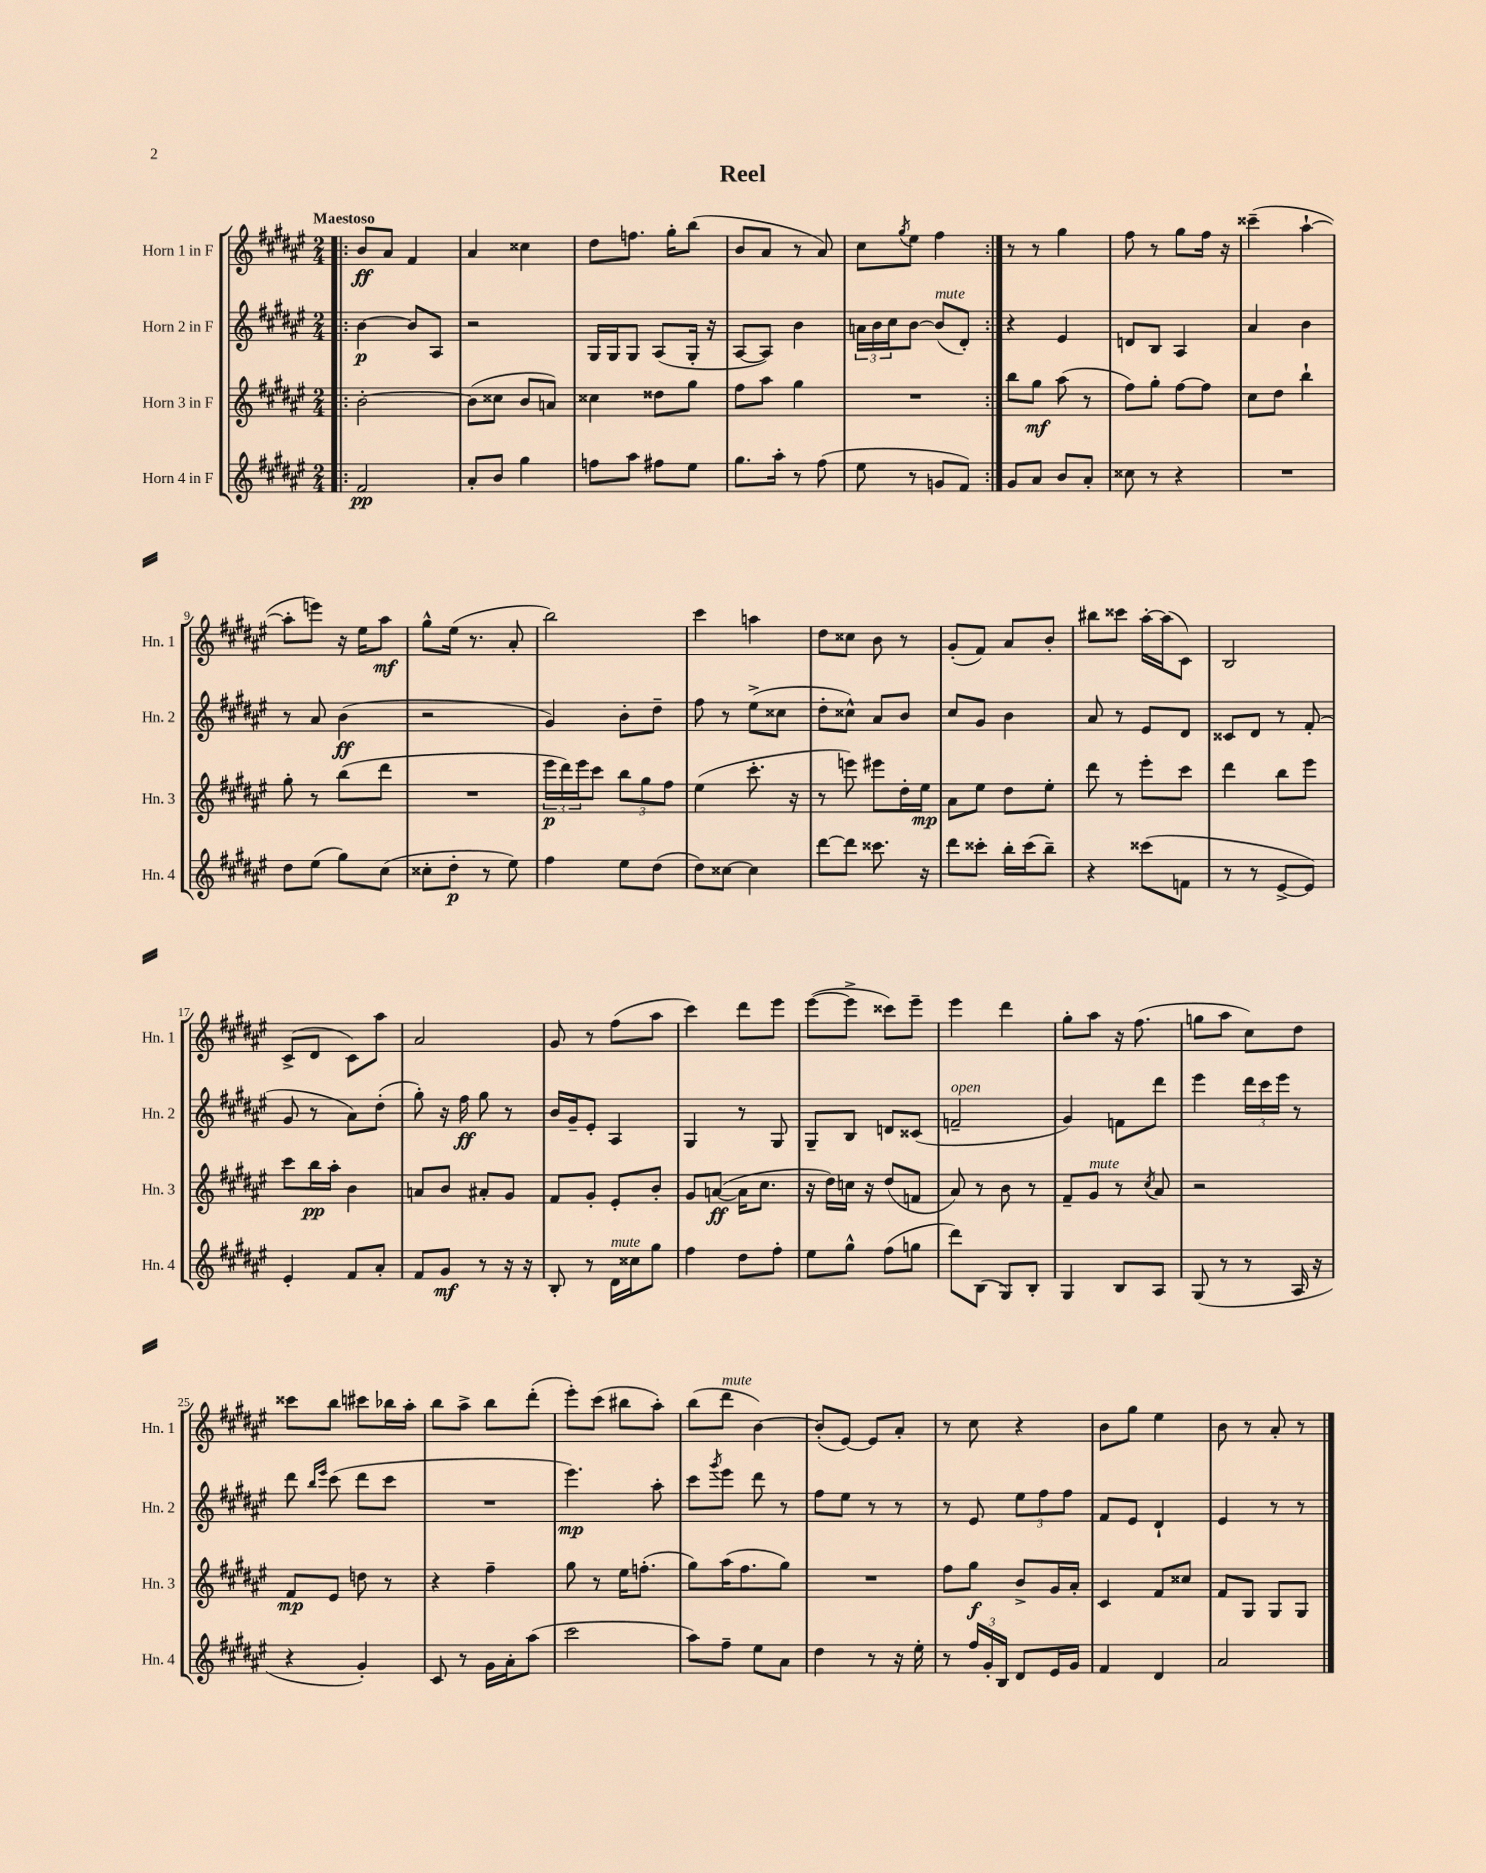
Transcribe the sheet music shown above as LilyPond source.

\header { title = "Reel" }
<<
\new StaffGroup <<
\new Staff = "s0" \with { instrumentName = "Horn 1 in F" shortInstrumentName = "Hn. 1" } {
    \clef treble \key fis \major \numericTimeSignature \time 2/4 \tempo "Maestoso"
    \repeat volta 2 { \bar ".|:" b'8\ff ais'8 fis'4 |
    ais'4 cisis''4 |
    dis''8 f''8. gis''16-. b''8( |
    b'8 ais'8 r8 ais'8) |
    cis''8 \acciaccatura { gis''8 } eis''8 fis''4 | }
    r8 r8 gis''4 |
    fis''8 r8 gis''8 fis''16 r16 |
    cisis'''4--( ais''4~-! |
    ais''8-. e'''8) r16 eis''16 ais''8\mf |
    gis''8-^ eis''16( r8. ais'8-. |
    b''2) |
    cis'''4 a''4 |
    dis''8 cisis''8 b'8 r8 |
    gis'8-.( fis'8) ais'8 b'8-. |
    bis''8 cisis'''8 ais''16~-. ais''16( cis'8) |
    b2 |
    cis'8->( dis'8 cis'8) ais''8 |
    ais'2 |
    gis'8 r8 fis''8( ais''8 |
    cis'''4) dis'''8 eis'''8 |
    eis'''8~( eis'''8-> cisis'''8) eis'''8-- |
    eis'''4 dis'''4 |
    gis''8-. ais''8 r16 fis''8.( |
    g''8 ais''8 cis''8) dis''8 |
    cisis'''8 b''8 cis'''8 bes''16 ais''16-. |
    b''8 ais''8-> b''8 dis'''8-.( |
    eis'''8-.) cis'''8( bis''8 ais''8-.) |
    b''8( dis'''8^\markup { \italic "mute" } b'4~) |
    b'8-.( eis'8~) eis'8 ais'8-. |
    r8 cis''8 r4 |
    b'8 gis''8 eis''4 |
    b'8 r8 ais'8-. r8 \bar "|." |
}
\new Staff = "s1" \with { instrumentName = "Horn 2 in F" shortInstrumentName = "Hn. 2" } {
    \clef treble \key fis \major \numericTimeSignature \time 2/4
    \repeat volta 2 { \bar ".|:" b'4~\p b'8 ais8 |
    r2 |
    gis16 gis16 gis8 ais8( gis16-. r16 |
    ais8~ ais8) b'4 |
    \tuplet 3/2 { a'16 b'16 cis''16 } b'8~ b'8^\markup { \italic "mute" }( dis'8-.) | }
    r4 eis'4 |
    d'8 b8 ais4 |
    ais'4 b'4 |
    r8 ais'8 b'4\ff( |
    r2 |
    gis'4) b'8-. dis''8-- |
    fis''8 r8 eis''8->( cisis''8 |
    dis''8-. cisis''8-^) ais'8 b'8 |
    cis''8 gis'8 b'4 |
    ais'8 r8 eis'8 dis'8 |
    cisis'8 dis'8 r8 fis'8-.( |
    gis'8 r8 ais'8) dis''8-.( |
    gis''8-.) r16 fis''16\ff gis''8 r8 |
    b'16 gis'16-- eis'8-. ais4 |
    gis4 r8 gis8 |
    gis8-- b8 d'8 cisis'8( |
    f'2--^\markup { \italic "open" } |
    gis'4) f'8 dis'''8 |
    eis'''4 \tuplet 3/2 { dis'''16 cis'''16 eis'''16 } r8 |
    dis'''8 \grace { b''16 eis'''16 } cis'''8( dis'''8 cis'''8 |
    R2 |
    eis'''4.\mp) ais''8-. |
    cis'''8 \acciaccatura { gis'''8 } eis'''8 dis'''8 r8 |
    fis''8 eis''8 r8 r8 |
    r8 eis'8 \tuplet 3/2 { eis''8 fis''8 fis''8 } |
    fis'8 eis'8 dis'4-! |
    eis'4 r8 r8 \bar "|." |
}
\new Staff = "s2" \with { instrumentName = "Horn 3 in F" shortInstrumentName = "Hn. 3" } {
    \clef treble \key fis \major \numericTimeSignature \time 2/4
    \repeat volta 2 { \bar ".|:" b'2~-. |
    b'8( cisis''8 b'8 a'8) |
    cisis''4 disis''8 gis''8 |
    fis''8 ais''8 gis''4 |
    R2 | }
    b''8 gis''8\mf ais''8( r8 |
    fis''8) gis''8-. fis''8~ fis''8 |
    cis''8 dis''8 b''4-! |
    gis''8-. r8 b''8( dis'''8 |
    R2 |
    \tuplet 3/2 { eis'''16\p dis'''16) eis'''16 } cis'''8 \tuplet 3/2 { b''8 gis''8 fis''8 } |
    eis''4( cis'''8.-. r16 |
    r8 e'''8) eis'''8 dis''16-. eis''16\mp |
    ais'8 eis''8 dis''8 eis''8-. |
    dis'''8 r8 eis'''8-. cis'''8 |
    dis'''4 b''8 eis'''8 |
    cis'''8 b''16\pp ais''16-. b'4 |
    a'8 b'8 ais'8-. gis'8 |
    fis'8 gis'8-. eis'8-. b'8-. |
    gis'8 a'8~\ff( a'16 cis''8. |
    r16 dis''16) c''16 r16 dis''8( f'8 |
    ais'8) r8 b'8 r8 |
    fis'8-- gis'8^\markup { \italic "mute" } r8 \acciaccatura { cis''8 } ais'8 |
    r2 |
    fis'8\mp eis'8 d''8 r8 |
    r4 fis''4-- |
    gis''8 r8 eis''16 f''8.-.( |
    gis''8) ais''16( fis''8. gis''8) |
    R2 |
    fis''8 gis''8\f b'8-> gis'16 ais'16-. |
    cis'4 fis'8 cisis''8 |
    fis'8 gis8 gis8 gis8 \bar "|." |
}
\new Staff = "s3" \with { instrumentName = "Horn 4 in F" shortInstrumentName = "Hn. 4" } {
    \clef treble \key fis \major \numericTimeSignature \time 2/4
    \repeat volta 2 { \bar ".|:" fis'2\pp |
    ais'8-. b'8 gis''4 |
    f''8 ais''8 fis''8 eis''8 |
    gis''8. ais''16-. r8 fis''8( |
    eis''8 r8 g'8 fis'8) | }
    gis'8 ais'8 b'8 ais'8-. |
    cisis''8 r8 r4 |
    R2 |
    dis''8 eis''8( gis''8) cis''8( |
    cisis''8-. dis''8-.\p r8 eis''8) |
    fis''4 eis''8 dis''8( |
    dis''8) cisis''8~ cisis''4 |
    dis'''8~ dis'''8 cisis'''8. r16 |
    dis'''8 cisis'''8-. b''16-. cisis'''16( b''8--) |
    r4 cisis'''8( f'8 |
    r8 r8 eis'8~-> eis'8) |
    eis'4-. fis'8 ais'8-. |
    fis'8 gis'8\mf r8 r16 r16 |
    b8-. r8 dis'16^\markup { \italic "mute" } cisis''16 gis''8 |
    fis''4 dis''8 fis''8-. |
    eis''8 gis''8-^ fis''8( g''8 |
    dis'''8) b8( gis8) b8-. |
    gis4 b8 ais8 |
    gis8( r8 r8 ais16 r16 |
    r4 gis'4-.) |
    cis'8 r8 gis'16 ais'16-. ais''8( |
    cis'''2 |
    ais''8) fis''8-- eis''8 ais'8 |
    dis''4 r8 r16 eis''16-. |
    r8 \tuplet 3/2 { fis''16 gis'16-. b16 } dis'8 eis'16 gis'16 |
    fis'4 dis'4 |
    ais'2 \bar "|." |
}
>>
>>
